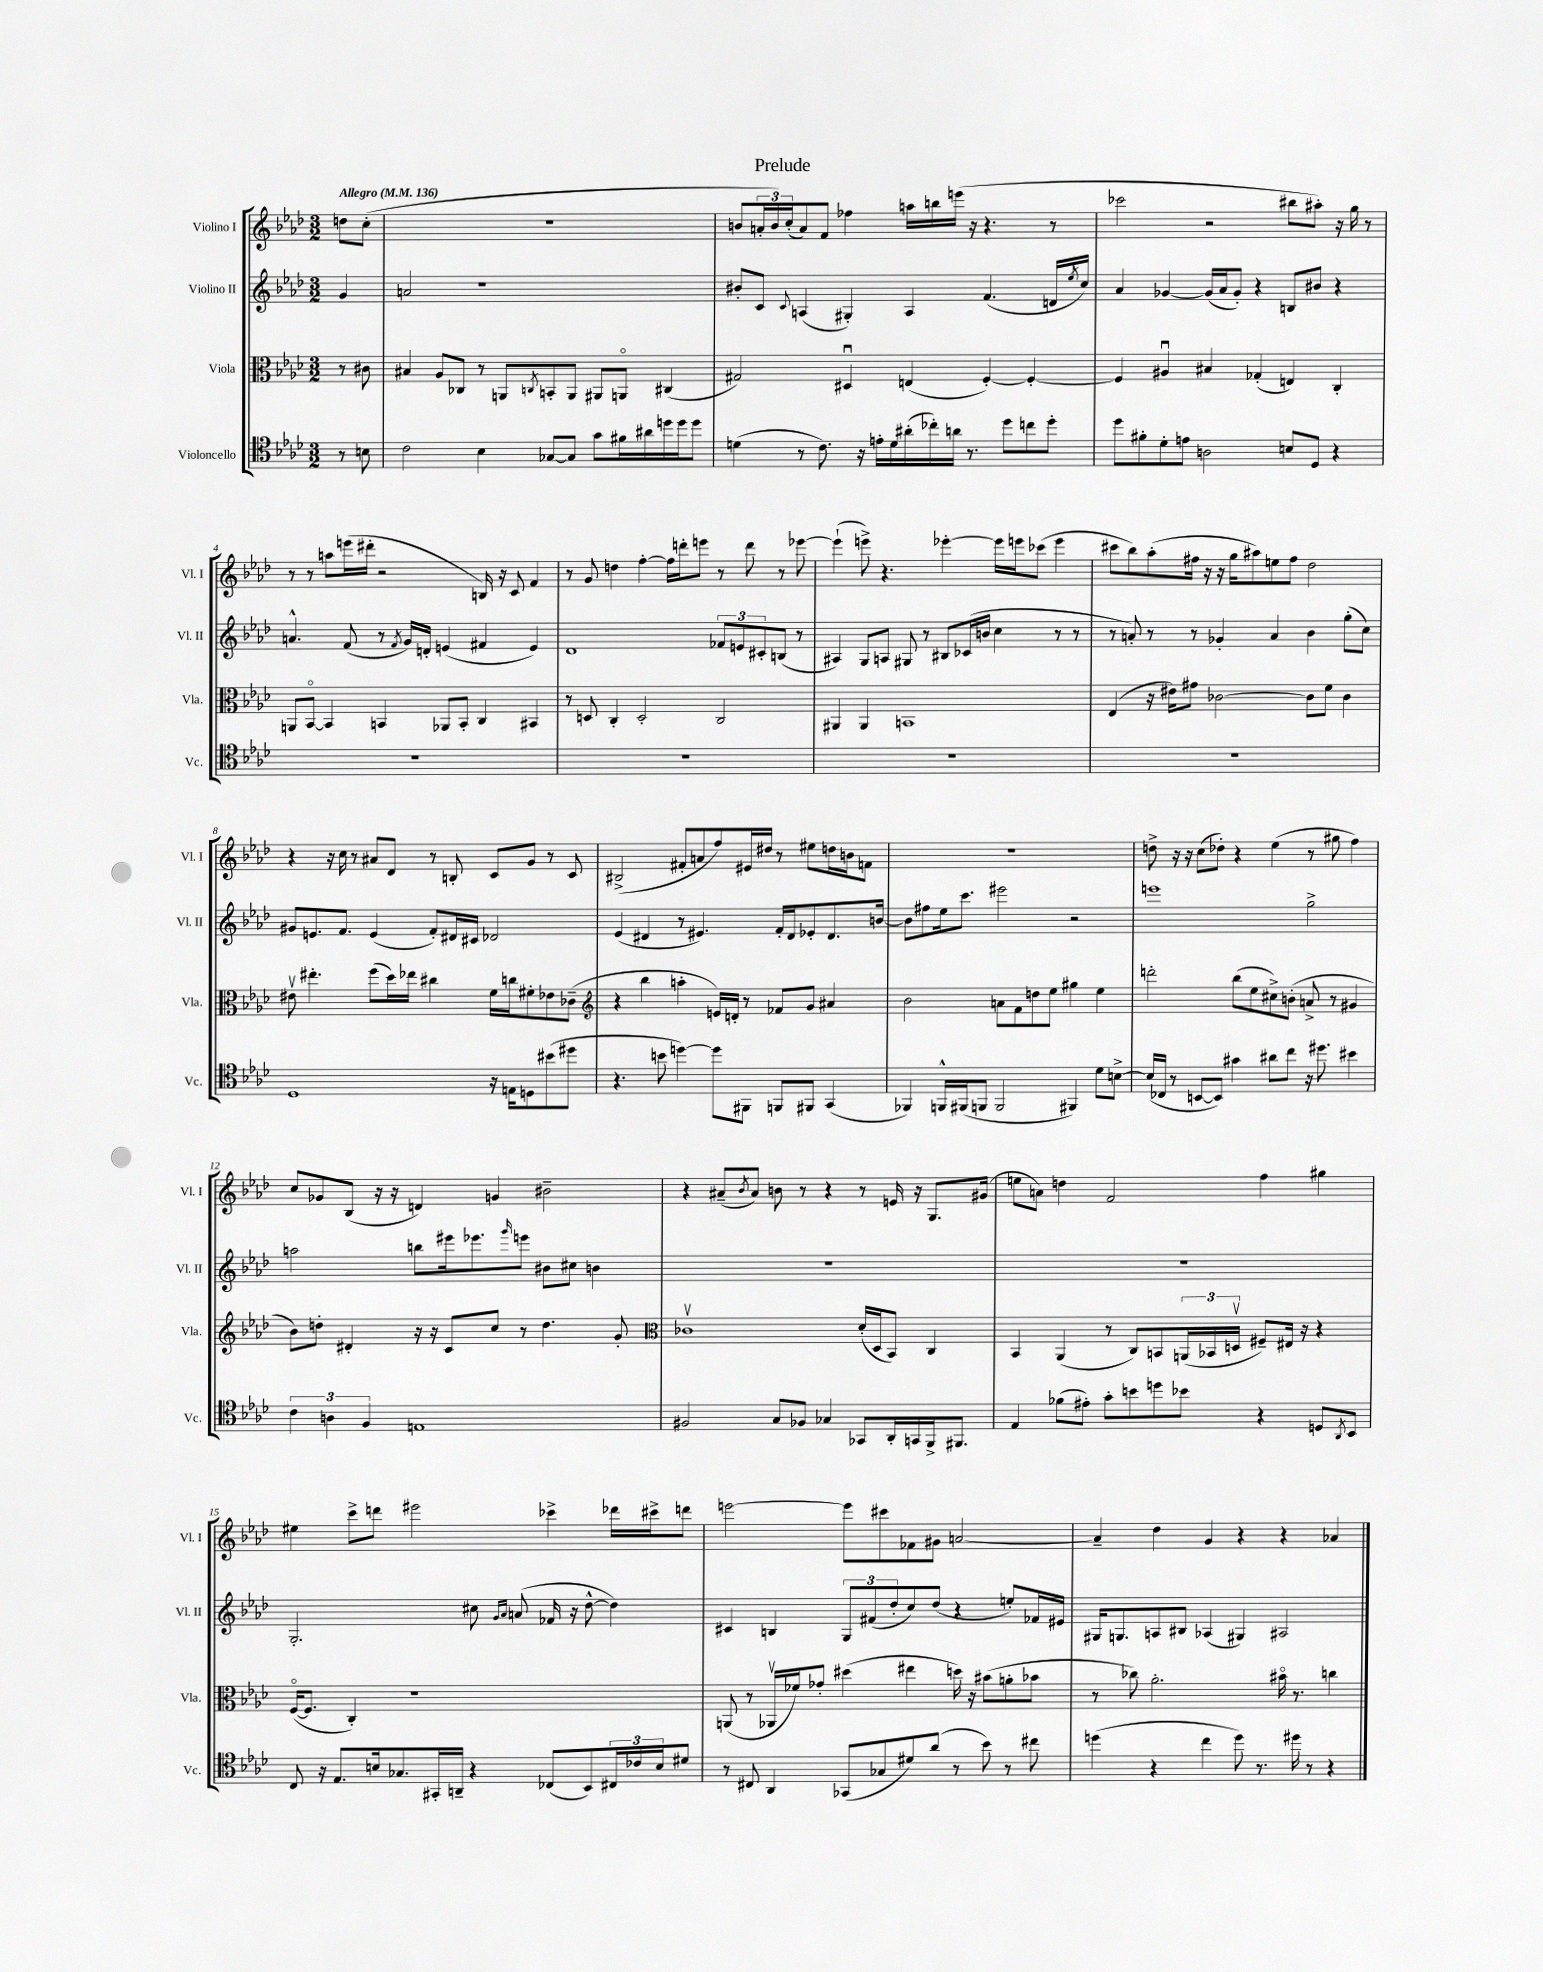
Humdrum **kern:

**kern	**kern	**kern	**kern
*part4	*part3	*part2	*part1
*staff4	*staff3	*staff2	*staff1
*I"Violoncello	*I"Viola	*I"Violino II	*I"Violino I
*I'Vc.	*I'Vla.	*I'Vl. II	*I'Vl. I
*clefC4	*clefC3	*clefG2	*clefG2
*k[b-e-a-d-]	*k[b-e-a-d-]	*k[b-e-a-d-]	*k[b-e-a-d-]
*M3/2	*M3/2	*M3/2	*M3/2
*MM136	*MM136	*MM136	*MM136
=	=	=	=
!	!	!	!LO:TX:a:B:t=Allegro
8r	8r	4g/	8ddn\L
8Bn\	8c#X\	.	(8cc'\J
=1	=1	=1	=1
2c\	4B#X/	2an/	1.r
.	8A-/L	.	.
.	8C-X/J	.	.
4B-\	8r	1r	.
.	8AAn/L	.	.
.	8qCn/	.	.
[8G-X/L	8BBn'/	.	.
8G-/J]	8AA/J	.	.
8g\L	8AA#X/L	.	.
16f#X\L	8AAn/J	.	.
16a#X\	.	.	.
16ddn\	(4C#X/	.	.
16dd\J	.	.	.
8dd\J	.	.	.
=2	=2	=2	=2
(4dn\	2G#X/)	8b#X'/L	8bn/L
.	.	8c/J	24an'/L
.	.	.	24b/)
.	.	.	(24cc'/J
.	.	8qqc/	.
8r	.	(4An/	8a/)
8.c\)	.	.	8f/J
.	4D#Xu/	4G#X'/)	4ff-X\
16r	.	.	.
16en'\LL	.	.	.
16d\	.	.	.
(16a#X'\	(4En/	4A/	16aan\LL
16cc-X'\)	.	.	16bbn\
16an\JJ	.	.	(16eeen\JJ
8.r	.	.	16r
.	[4F'/)	(4.f/	4.r
8dd-\L	.	.	.
8ccn\	4F'/_	.	.
8dd-'\J	.	16dn/LL	8r
.	.	8qee-/	.
.	.	16cc/JJ)	.
=3	=3	=3	=3
8dd-\L	4F/]	4a-/	2ccc-X\
8f#X'\	.	.	.
8d-'\	4A#Xu/	[4g-X/	.
8en\J	.	.	.
2An\	4B#X/	(16g-/LL]	2r
.	.	16a-/J	.
.	.	8g-'/J)	.
.	(4G-X'/	4r	.
8Bn/L	4En/)	8Bn/L	8bb#X\L
8D-/J	.	8b#X/J	8aa#X'\J)
4r	4C'/	4r	16r
.	.	.	16gg\
.	.	.	8r
!!LO:LB:g=z
=4	=4	=4	=4
1.r	8AAn/L	4.an^^/	8r
.	[8BB-/J	.	8r
.	4BB-/]	.	8aan\L
.	.	(8f/	(16eeen\L
.	.	.	16ddd#X'\JJ
.	4BBn/	8r	2r
.	.	8qf/	.
.	.	16g/LL)	.
.	.	16dn'/JJ	.
.	8AA-X/L	(4en/	.
.	8BB'/J	.	.
.	4C/	4f#X/	16Bn/)
.	.	.	16r
.	.	.	8c/
.	4BB#X/	4e/)	4f/
=5	=5	=5	=5
1.r	8r	1d-	8r
.	8Dn/	.	8g/
.	4C'/	.	4ddn\
.	2D'/	.	[4ff'\
.	.	.	16ff\LL]
.	.	.	16dddn'\J
.	.	.	8eeen\J
.	2C/	12f-X/L	8r
.	.	12en/	.
.	.	.	8ddd\
.	.	12c#X'/	.
.	.	(8Bn/J	8r
.	.	8r	[8eee-X\
=6	=6	=6	=6
1.r	4AA#X/	4A#X/)	(4eee-`\]
.	4AA#/	8G/L	8eeen^\)
.	.	8An/J	4.r
.	1BBn	8G#X/	.
.	.	8r	.
.	.	8B#X/L	[4eee-X'\
.	.	(16c-X/L	.
.	.	16bn/JJ	.
.	.	4cc\	16eee-\LL]
.	.	.	16eeen\J
.	.	.	(8ccc-X\J
.	.	8r	4eee\
.	.	8r	.
=7	=7	=7	=7
1.r	(4E-/	8r	8ccc#X\L
.	.	8an'/)	8bb-\)
.	16r	8r	(8aa-'\
.	16e#X\KL)	.	.
.	8g#X\J	8r	16ff#X\Jk
.	.	.	16r
.	[2c-X\	4g-X'/	16r
.	.	.	16gg\KL
.	.	.	8aa#X\)
.	.	4a/	8een\
.	.	.	8ff#\J
.	8c-\L]	4b-\	2dd-\
.	8f\J	.	.
.	4c-\	(8gg'\L	.
.	.	8cc\J)	.
!!LO:LB:g=z
=8	=8	=8	=8
1D-	8e#Xv\	8g#X/L	4r
.	4.ee#X'\	8.en/	.
.	.	.	16r
.	.	8.f/J	16cc\
.	.	.	8r
.	(8ff\L	(4e/	8a#X/L
.	16dd-\L)	.	8d-/J
.	16ee-X\JJ	.	.
.	4cc#X\	8f'/L)	8r
.	.	16d#X/L	8Bn'/
.	.	16c#X/JJ	.
16r	16f\LL	2d-X/	8c/L
16En\KL	16ccn\J	.	.
8Dn\	8f#X'\	.	8g/J
(8b#X\	8e-X\	.	8r
8dd#X\J	(8c-X~\J	.	8c/
=9	=9	=9	=9
*	*clefG2	*	*
4.r	4r	(4e-/	(2B#X^/
.	4bb-\	4d#X/	.
8bn\	.	.	.
[4ddn\)	4aan'\	8r	8f#X'/L
.	.	4.e#X/)	8an/
8dd\L]	16en/LL)	.	8ff/)
.	16dn'/JJ	.	.
8FF#X\J	8r	.	16e#X/L
.	.	.	16dd#X/JJ
8FFn/L	8f-X/L	16f'/LL	8r
.	.	16d#/J	.
8FF#X/J	8g/J	8e-X'/	8ee#X\L
(4GG/	4a#X/	8.d#/	16ddn\L
.	.	.	16bn\J
.	.	.	8fn\J
.	.	[16bn/Jk	.
=10	=10	=10	=10
4FF-X/)	2b-\	8b\L]	1.r
.	.	8ff#X\	.
16FFn^^/LL	.	16ee-\k	.
(16FF#X/J	.	8.ccc\J	.
8FFn/J	.	.	.
2FF/	8an\L	2eee#X\	.
.	8f\	.	.
.	8ddn\	.	.
.	8ee-\J	.	.
4FF#X/)	4gg#X\	2r	.
8d-\L	4ee-\	.	.
[8Bn^\J	.	.	.
=11	=11	=11	=11
(16B/LL]	2dddn'\	1eeen	8ddn^\
16C-X/JJ	.	.	.
8r	.	.	16r
.	.	.	16r
[8BBn/L	.	.	(8cc\L
8BB/J])	.	.	8dd-X'\J)
4g#X\	(8bb-\L	.	4r
.	8ee-\	.	.
8a#X\L	8cc#X^\)	.	(4ee-\
8cc\J	(8bn'\J	.	.
16r	8an^/	2gg^\	8r
8.dd#X\	.	.	.
.	8r	.	8gg#X\
4b#X\	4g#X/	.	4ff\)
!!LO:LB:g=z
=12	=12	=12	=12
6c\	8b-\L)	2aan\	8cc/L
.	8ddn'\J	.	8g-X/
6An\	.	.	.
.	4d#X'/	.	(8B-/J
6F/	.	.	.
.	.	.	16r
.	.	.	16r
1En	16r	8bbn\L	4dn/)
.	16r	.	.
.	8c/L	16eee#X\k	.
.	.	8.eee-X\	.
.	8cc/J	.	4gn/
.	.	16qqggg/	.
.	8r	8eeen\J	.
.	4.dd\	8b#X\L	2b#X~\
.	.	8cc#X\J	.
.	.	4bn\	.
.	8g'/	.	.
=13	=13	=13	=13
*	*clefC3	*	*
2F#X/	1c-Xv	1.r	4r
.	.	.	(8a#X~/L
.	.	.	8qb-/
.	.	.	8a#/J)
8G/L	.	.	8bn\
8F-X/J	.	.	8r
4G-X/	.	.	4r
8GG-X/L	(16d-'/LL	.	8r
.	16D-/J	.	.
16AA-'/L	8BB-/J)	.	16en/
16GGn/	.	.	16r
16FF^/J	4C/	.	8.G/L
8.FF#X/J	.	.	.
.	.	.	(16g#X/Jk
=14	=14	=14	=14
4E-/	4BB-/	1.r	8een\L
.	.	.	8an\J)
(8f-X\L	(4AA-/	.	4ddn\
8e#X'\J)	.	.	.
8g'\L	8r	.	2f/
8bn\	8C/L)	.	.
8ddn\	8BBn/	.	.
8b-X\J	(24AAn/L	.	.
.	24BB-X/	.	.
.	24Dnv/JJ	.	.
4r	8F#X~/L)	.	4ff\
.	16E#X/Jk	.	.
.	16r	.	.
8Dn/L	4r	.	4gg#X\
8qAA-/	.	.	.
8BB-/J	.	.	.
!!LO:LB:g=z
=15	=15	=15	=15
8C/	([16F/KL	2.G'/	4ee#X\
.	8.F/J]	.	.
16r	.	.	.
8.E-/L	.	.	.
.	4C'/)	.	8ccc^\L
16Bn/k	.	.	8dddn\J
8.G-X/	.	.	.
.	1r	.	2eee#X\
16GG#X'/L	.	.	.
16AAn~/JJ	.	.	.
4r	.	8cc#X\	.
.	.	16qqg/LL	.
.	.	16qqa-/JJ	.
.	.	(8an/	.
(8C-X/L	.	16f-X/	4ccc-X^\
.	.	16r	.
8BB-/)	.	[8dd-^^\	.
24C#X/L	.	4dd-\])	16ddd-X\LL
24c-X/	.	.	.
.	.	.	16ccc#X^\J
24B/J	.	.	.
8d#X/J	.	.	8dddn\J
=16	=16	=16	=16
8r	(8AAn/	4c#X/	[2eeen\
8C#X/	8r	.	.
4AA-/	16AA-Xv/LL	4Bn/	.
.	16f-X/J)	.	.
.	8g-X'/J	.	.
(8GG-X/L	(4dd#X\	12G/L	8eee\L]
.	.	(12f#X/	.
8G-X/	.	.	8ccc#X\
.	.	12dd-'/	.
8d#X/)	4ee#X\	8cc/)	8f-X\
(8a-/J	.	(8dd-/J	8g#X\J
8r	16ddn\)	4r	[2an/
.	16r	.	.
8b-\)	(8b#X\L	.	.
8r	8an'\	8een'/L)	.
8cc#X\	8b-X\J	16f-X/L	.
.	.	16e#X/JJ	.
=17	=17	=17	=17
(4ddn\	8r	16G#X/KL	4a~/]
.	.	8.Gn/	.
.	8cc-X\)	.	.
4r	2.a-'\	8An/	4dd-\
.	.	8B#X/J	.
4cc\	.	(4A-X/	4g/
8dd\)	.	4G#X/)	4r
8.r	.	.	.
.	16b#X\	2A#X/	4r
16dd#X\	8.r	.	.
8r	.	.	.
4r	4ccn\	.	4a-X/
==	==	==	==
*-	*-	*-	*-
